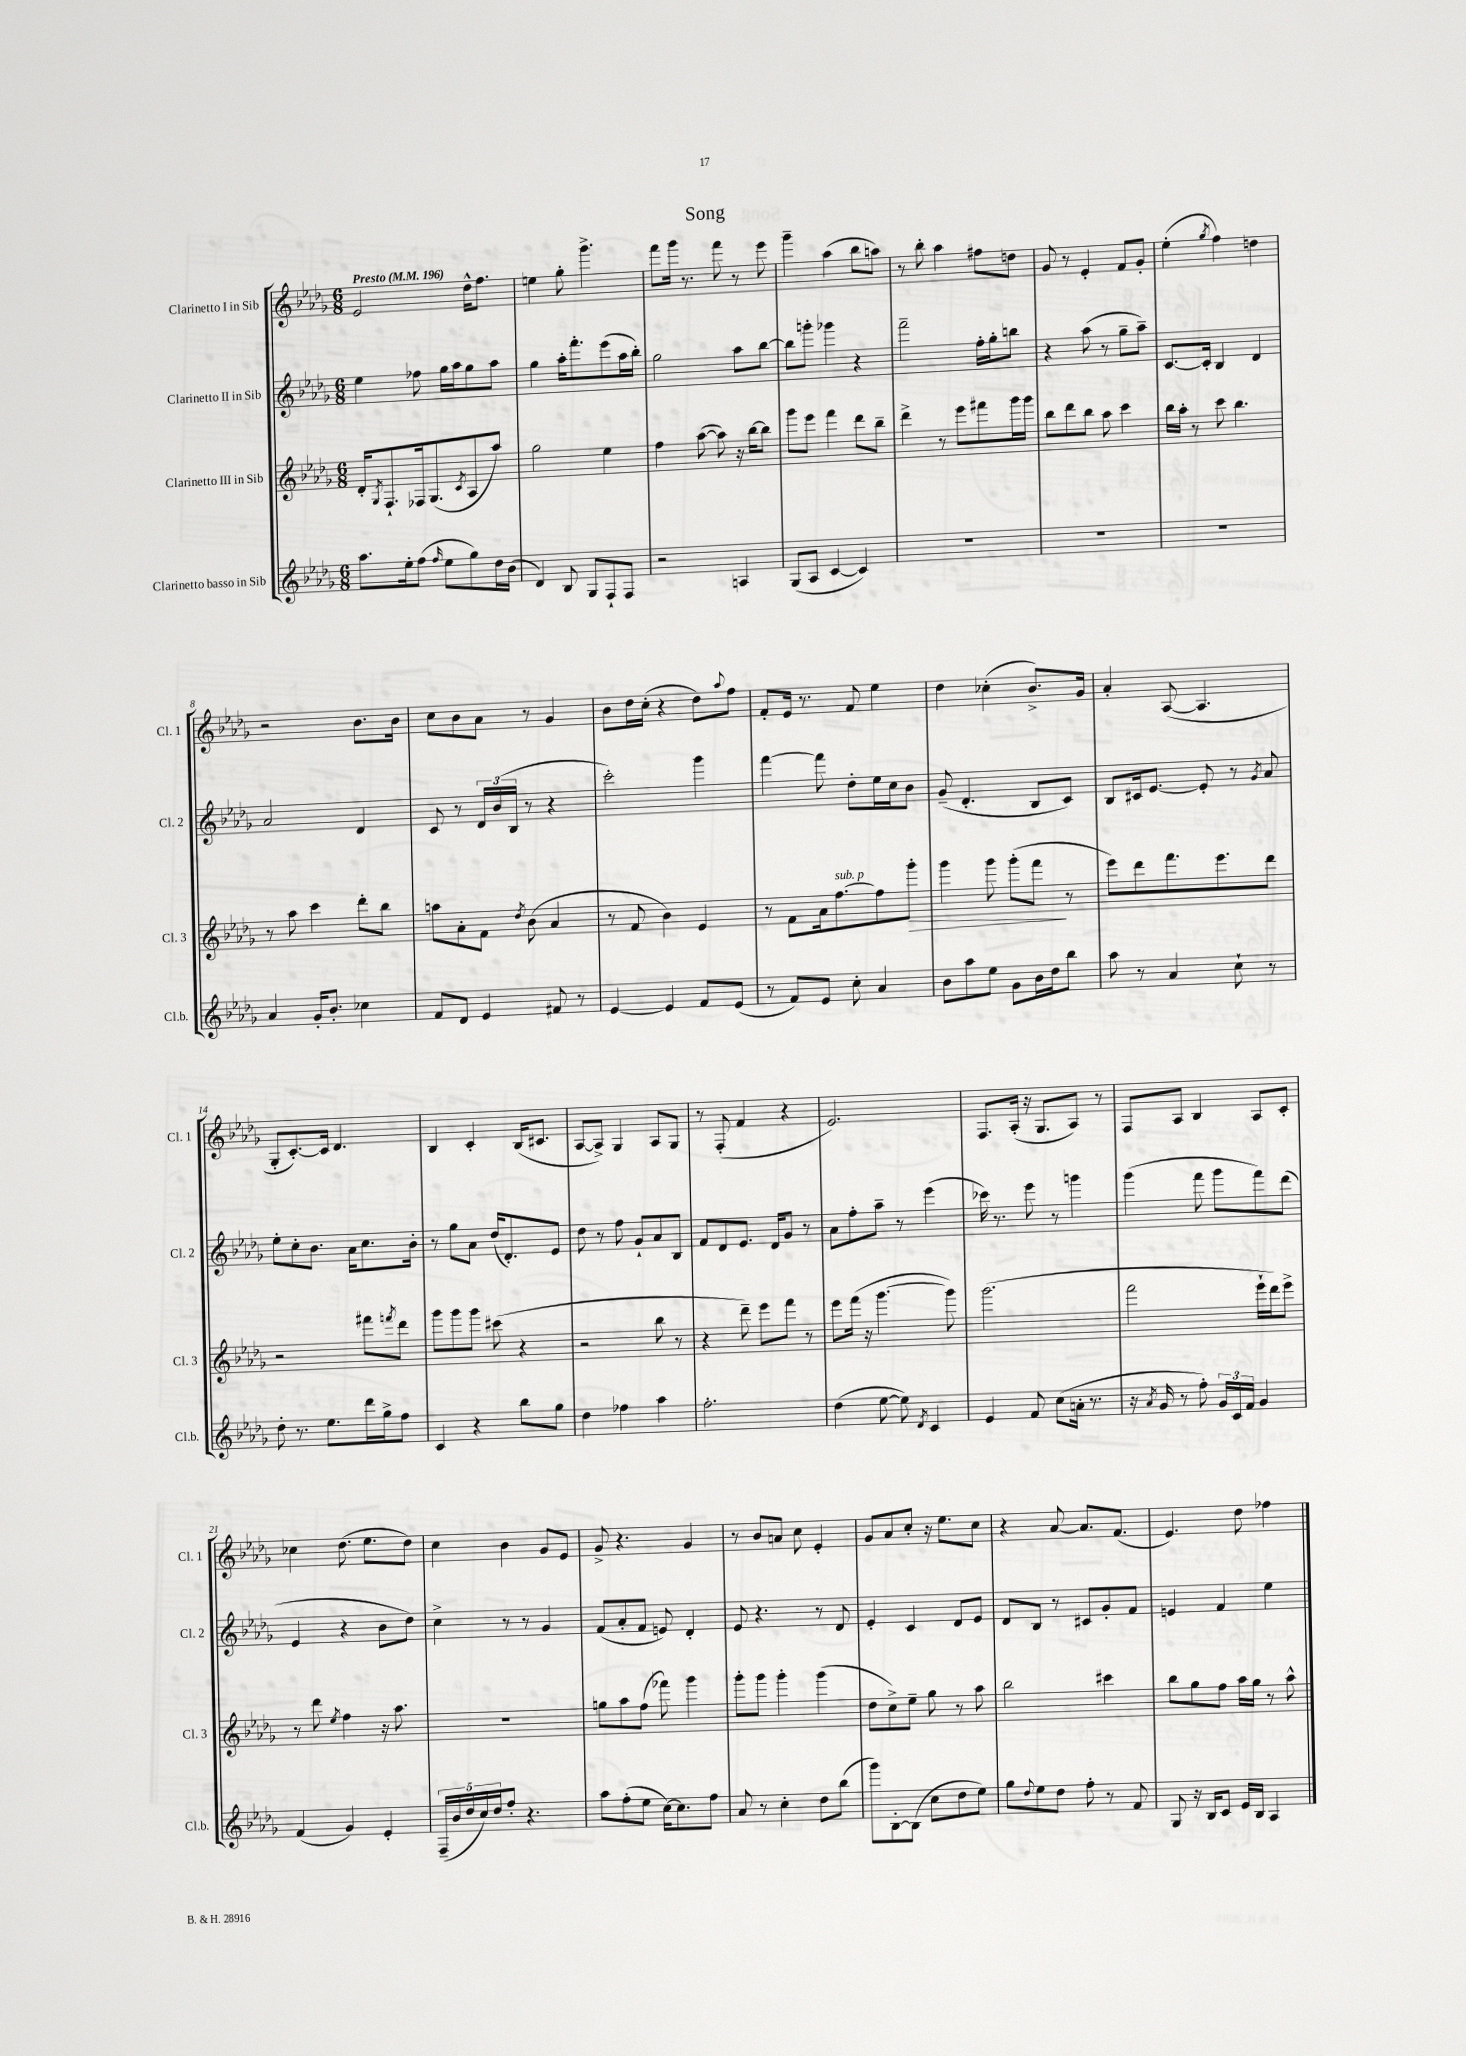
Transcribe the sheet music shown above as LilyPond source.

\header { title = "Song" }
<<
\new StaffGroup <<
\new Staff = "s0" \with { instrumentName = "Clarinetto I in Sib" shortInstrumentName = "Cl. 1" } {
    \clef treble \key des \major \numericTimeSignature \time 6/8 \tempo "Presto" 4 = 196
    ees'2 des''16-^ f''8. |
    e''4 ges''8-. ges'''4.-> |
    f'''8 ges'''16 r8. f'''8 r8 ees'''8 |
    ges'''4-- aes''4( bes''8 a''8) |
    r8 bes''8-. aes''4 fis''8 d''8 |
    ges'8 r8 ees'4-. f'8 ges'8-. |
    ees''4-.( \acciaccatura { ges''8 } f''4) d''4 |
    r2 bes'8. bes'16 |
    c''8 bes'8 aes'8 r8 ges'4 |
    bes'8 des''16 c''16-.( r4 des''8) \appoggiatura { aes''8 } f''8 |
    f'8-. ees'16 r8. f'8 ees''4 |
    des''4 ces''4-.( bes'8.->) ges'16 |
    aes'4-. aes8~( aes4. |
    ges8-. c'8.~-.) c'16 des'4. |
    bes4 c'4-. bes16( cis'8. |
    aes8~ aes8->) ges4 aes8 ges8 |
    r8 f8-.( f'4 r4 |
    ees'2.) |
    f8. aes16-.( r16 ges8. aes8) r8 |
    f8 aes8 bes4 aes8 c'8-. |
    ces''4 des''8.( ees''8. des''8) |
    c''4 bes'4 ges'8 ees'8 |
    ges'8-> r4. ges'4 |
    r8 bes'8 a'8 c''8 ees'4-. |
    ges'8 aes'8 c''8-. r16 ees''8. c''8 |
    r4 aes'8~ aes'8. f'8.( |
    ees'4.) des''8 fes''4 \bar "|." |
}
\new Staff = "s1" \with { instrumentName = "Clarinetto II in Sib" shortInstrumentName = "Cl. 2" } {
    \clef treble \key des \major \numericTimeSignature \time 6/8
    ees''4 fes''8 ges''16 aes''16 ges''8 aes''8 |
    ges''4 aes''16-. f'''8.-. ees'''8( aes''16 bes''16-.) |
    ges''2 aes''8 bes''8~ |
    bes''8 g'''8-. ges'''4 r4 |
    f'''2-- f''16-. ges''16-. b''8 |
    r4 aes''8( r8 ges''8-- aes''8--) |
    c'8.~ c'16-. bes4 des'4 |
    aes'2 des'4 |
    c'8 r8 \tuplet 3/2 { des'16 bes'16( bes16 } r8 r4 |
    c'''2-.) ges'''4 |
    f'''4~ f'''8 des''8-. ees''16 c''16 bes'8 |
    ges'8--( des'4.-. bes8 c'8) |
    bes8 cis'16 ees'8.~ ees'8-. r8 \acciaccatura { ges'8 } aes'8 |
    ees''8-. c''8-. bes'8. aes'16 c''8. bes'16-. |
    r8 ges''8 aes'8 des''16( des'8.-.) ees'8 |
    des''8 r8 f''8 ges'8-! aes'8 bes8 |
    f'8 des'8 ees'8. des'16 ges'8 r8 |
    aes'8 f''8-. aes''8-- r8 ees'''4( |
    ces'''16) r8. ees'''8 r8 g'''4 |
    ges'''4( f'''8 ges'''8 f'''8) des'''8( |
    ees'4 r4 bes'8 des''8) |
    c''4-> r8 r8 ges'4 |
    f'8( aes'8-. f'8 e'8) des'4-. |
    ees'8 r4. r8 des'8 |
    ees'4-. c'4 des'8 ees'8 |
    des'8 bes8 r8 cis'8 ges'8-. f'8 |
    e'4 f'4 ees''4 \bar "|." |
}
\new Staff = "s2" \with { instrumentName = "Clarinetto III in Sib" shortInstrumentName = "Cl. 3" } {
    \clef treble \key des \major \numericTimeSignature \time 6/8
    des'16-. \acciaccatura { ges8 } f8.-! fes16 ges8.( \acciaccatura { c'8 } aes8 aes''8) |
    ges''2 ees''4 |
    f''4 aes''8~( aes''8) r16 bes''16~ bes''8 |
    ges'''8 ees'''8 f'''4 des'''8 bes''8-- |
    des'''4-> r8 ees'''8 fis'''8 ges'''16 ges'''16 |
    bes''8 des'''8 bes''8 aes''8 c'''4 |
    bes''16 aes''16-. r8 c'''8 bes''4. |
    r8 aes''8 c'''4 des'''8-. bes''8 |
    a''8 aes'8-. f'8 \acciaccatura { des''8 } bes'8( aes'4 |
    r8 f'8 bes'4) ees'4 |
    r8 f'8 aes'16 f''8.~^\markup { \italic "sub. p" } f''8 ges'''8-.\> |
    ges'''4 ges'''8 ges'''8-.( f'''8\! r8 |
    ees'''8) des'''8 f'''8. ees'''8. des'''8 |
    r2 fis'''8 \acciaccatura { f'''8 } des'''8 |
    ges'''8 ges'''8 ges'''8 cis'''8( r4 |
    r2 bes''8 r8 |
    r4 des'''8--) ees'''8 f'''8 r8 |
    ees'''8 f'''16( r16 ges'''4.~ ges'''8) |
    ges'''2.( |
    f'''2 ees'''16-! des'''16) ees'''8-> |
    r8 des'''8 \acciaccatura { ees''8 } f''4 r16 aes''8. |
    R2. |
    g''8 aes''8 f''8( fes'''8) ges'''4 |
    ges'''8-. ges'''8 ges'''4-. ges'''4( |
    des''8 c''8->) ees''8-- ges''8 r8 aes''8 |
    bes''2 cis'''4 |
    bes''8 ges''8 f''8 aes''16 ges''16 r8 aes''8-^ \bar "|." |
}
\new Staff = "s3" \with { instrumentName = "Clarinetto basso in Sib" shortInstrumentName = "Cl.b." } {
    \clef treble \key des \major \numericTimeSignature \time 6/8
    aes''8. ees''16-. f''8( \grace { f''16 } ees''8 ges''8) des''16 bes'16( |
    des'4) bes8 ges8 f8-! f8 |
    r2 a4 |
    ges8( aes8 c'4~ c'4) |
    R2. |
    R2. |
    R2. |
    aes'4 ges'16-. bes'8.-. ces''4 |
    f'8 des'8 ees'4 fis'8 r8 |
    ees'4~ ees'4 f'8 ees'8( |
    r8 f'8) ees'8 c''8-. aes'4 |
    bes'8 aes''8 ees''8 ges'8 bes'16 des''16 bes''8 |
    aes''8 r8 aes'4 c''8-! r8 |
    des''8-. r8. ees''8. des'''16 ges''16-> f''8 |
    c'4 r4 bes''8 ges''8 |
    des''4 fes''4 aes''4 |
    f''2.-. |
    des''4( ees''8~ ees''8) \acciaccatura { des'8 } c'4 |
    ees'4 f'8 c''8( a'16-. r8. |
    r16 \acciaccatura { aes'8 } ges'16 r8 f''8-.) \tuplet 3/2 { ges'16 c'16 f'16 } ges'4 |
    f'4( ges'4) ees'4-. |
    \tuplet 5/4 { f16--( bes'16 des''16 c''16) des''16 } f''8-. r4. |
    aes''8 f''8-.( ees''8 c''16~) c''8. f''8 |
    aes'8 r8 c''4-. des''8 bes''8( |
    ges'''8) bes8~-. bes8( c''8 des''8 ees''8) |
    ges''8 \appoggiatura { des''8 } ees''8 des''8 f''8-. r8 f'8 |
    ges8 r16 bes16 c'8 ees'16 bes16 aes4 \bar "|." |
}
>>
>>
